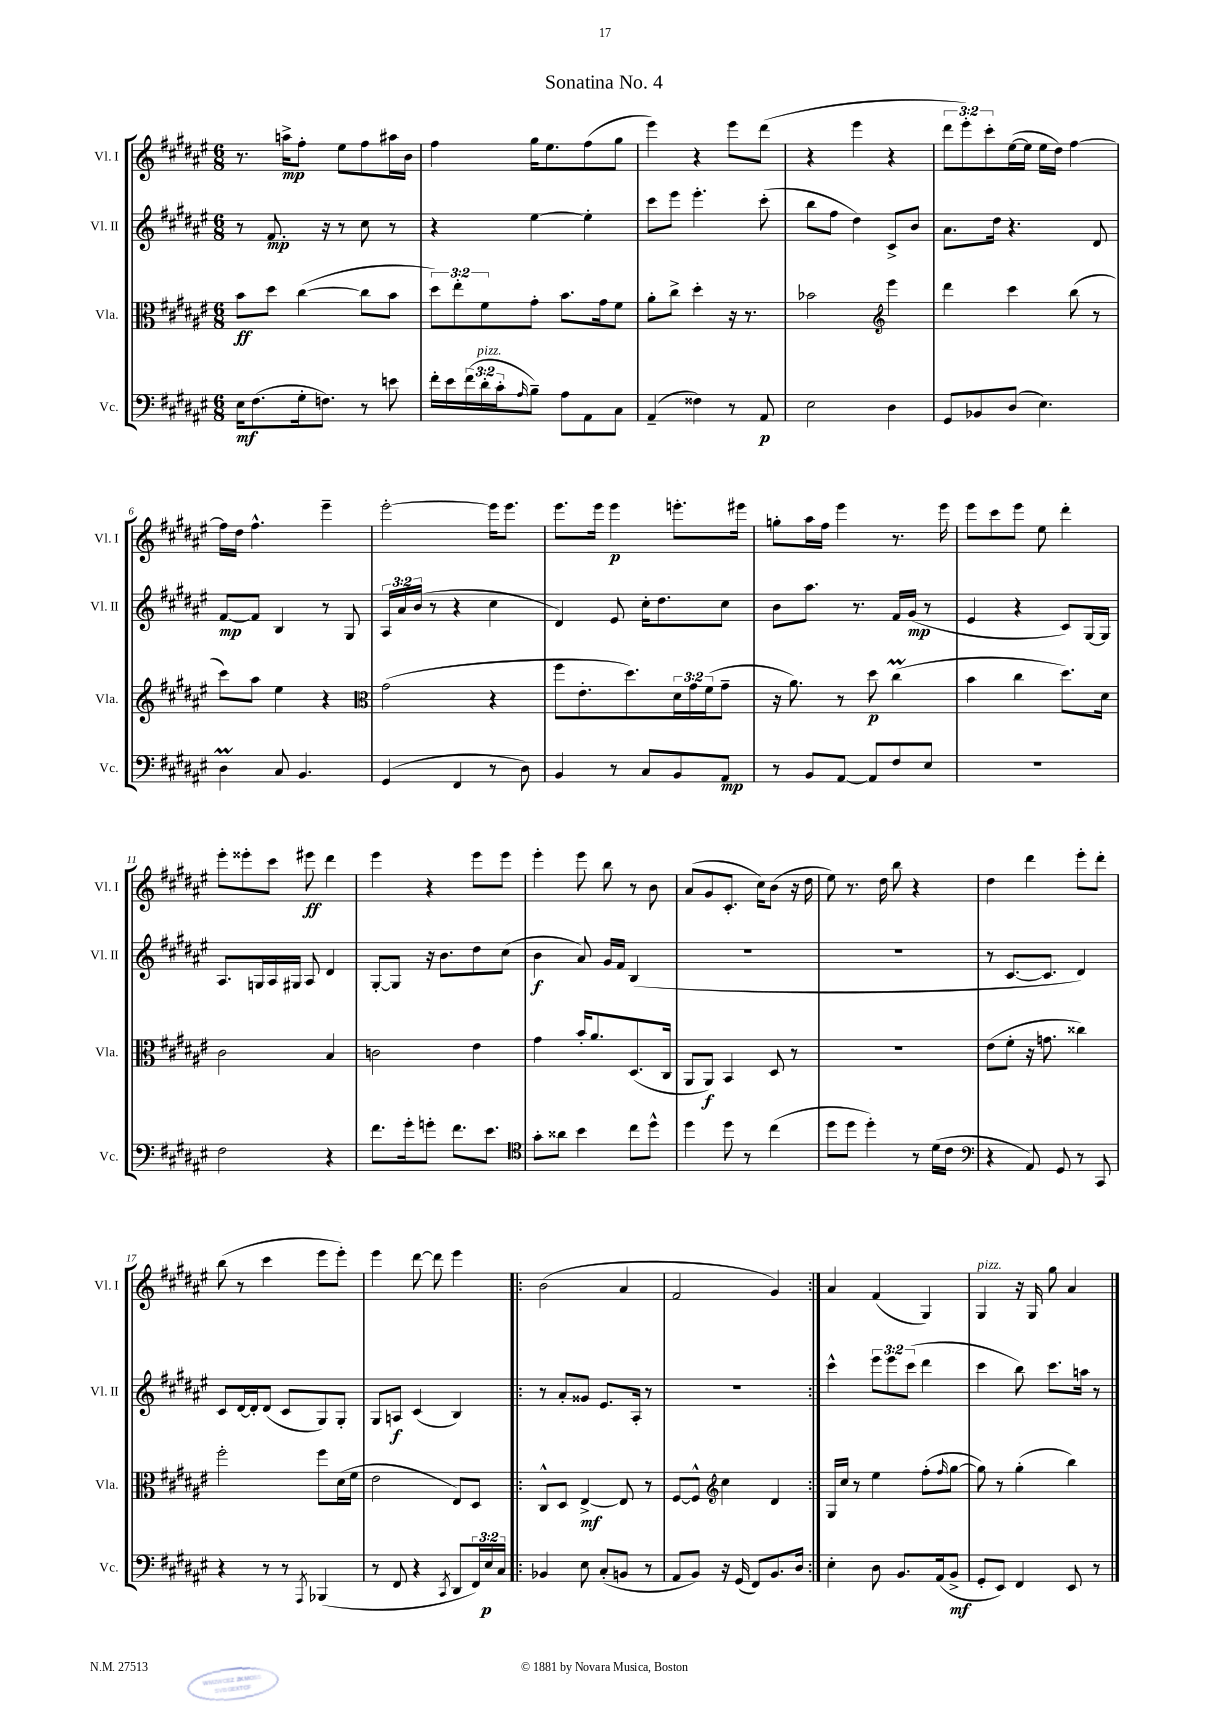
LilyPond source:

\header { title = "Sonatina No. 4" }
<<
\new StaffGroup <<
\new Staff = "s0" \with { instrumentName = "Vl. I" shortInstrumentName = "Vl. I" } {
    \clef treble \key fis \major \numericTimeSignature \time 6/8 \override Staff.TupletNumber.text = #tuplet-number::calc-fraction-text
    r8. a''16->\mp fis''8-. eis''8 fis''8 ais''16 b'16 |
    fis''4 gis''16 eis''8. fis''8( gis''8 |
    eis'''4) r4 eis'''8 dis'''8( |
    r4 eis'''4 r4 |
    \tuplet 3/2 { dis'''8 eis'''8-.) cis'''8-. } eis''16~( eis''16 eis''16 dis''16) fis''4~ |
    fis''16 dis''16 fis''4.-^ eis'''4-- |
    eis'''2~-. eis'''16 eis'''8. |
    eis'''8. eis'''16 eis'''4\p e'''8.-. eis'''16 |
    g''8-. ais''16 fis''16 eis'''4 r8. eis'''16 |
    eis'''8 cis'''8 eis'''8 eis''8 dis'''4-. |
    eis'''8-. eisis'''8-. cis'''8 eis'''8\ff dis'''4 |
    eis'''4 r4 eis'''8 eis'''8 |
    eis'''4-. eis'''8 b''8 r8 b'8 |
    ais'8( gis'8 cis'8.-. cis''16) b'8( r16 dis''16 |
    eis''8) r8. dis''16 b''8 r4 |
    dis''4 dis'''4 eis'''8-. dis'''8-. |
    b''8( r8 cis'''4 eis'''8 eis'''8-.) |
    eis'''4 dis'''8~ dis'''8 eis'''4 |
    \repeat volta 2 { b'2( ais'4 |
    fis'2 gis'4) | }
    ais'4 fis'4( gis4) |
    gis4^\markup { \italic "pizz." } r16 gis16 gis''8 ais'4 \bar "|." |
}
\new Staff = "s1" \with { instrumentName = "Vl. II" shortInstrumentName = "Vl. II" } {
    \clef treble \key fis \major \numericTimeSignature \time 6/8 \override Staff.TupletNumber.text = #tuplet-number::calc-fraction-text
    r8 fis'8.\mp r16 r8 cis''8 r8 |
    r4 eis''4~ eis''4-. |
    cis'''8 eis'''8 eis'''4.-. cis'''8-.( |
    b''8 fis''8 dis''4) cis'8-> b'8 |
    ais'8. dis''16 r4. dis'8 |
    fis'8~\mp fis'8 b4 r8 gis8 |
    \tuplet 3/2 { ais16 ais'16 b'16( } r8 r4 cis''4 |
    dis'4) eis'8 cis''16-. dis''8. cis''8 |
    b'8 ais''8. r8. fis'16 gis'16\mp( r8 |
    eis'4 r4 cis'8) gis16~ gis16 |
    ais8. g16 ais16 gis16 ais8 dis'4 |
    gis8~-. gis8 r16 b'8. dis''8 cis''8( |
    b'4\f ais'8) gis'16 fis'16 b4( |
    R2. |
    R2. |
    r8 cis'8.~ cis'8. dis'4) |
    cis'8 dis'16~ dis'16-. dis'8( cis'8 gis8) gis8-. |
    gis8 a8\f cis'4( b4) |
    \repeat volta 2 { r8 ais'8-. gisis'8 eis'8. ais16-. r8 |
    R2. | }
    cis'''4-^ \tuplet 3/2 { eis'''8 eis'''8 cis'''8( } dis'''4 |
    cis'''4 b''8) cis'''8. a''16 r8 \bar "|." |
}
\new Staff = "s2" \with { instrumentName = "Vla." shortInstrumentName = "Vla." } {
    \clef alto \key fis \major \numericTimeSignature \time 6/8 \override Staff.TupletNumber.text = #tuplet-number::calc-fraction-text
    b'8\ff dis''8 cis''4~( cis''8 b'8 |
    \tuplet 3/2 { dis''8) eis''8-. fis'8 } gis'8-. b'8. gis'16 fis'8 |
    ais'8-. cis''8-> dis''4-. r16 r8. |
    bes'2 \clef treble eis'''4 |
    dis'''4 cis'''4 b''8( r8 |
    cis'''8) ais''8 eis''4 r4 |
    \clef alto gis'2( r4 |
    fis''8 eis'8.-. dis''8.) \tuplet 3/2 { dis'16 gis'16 fis'16( } gis'8-- |
    r16 ais'8.) r8 dis''8\p cis''4\prall( |
    b'4 cis''4 dis''8.) dis'16 |
    cis'2 b4 |
    c'2 eis'4 |
    gis'4 b'16-. ais'8. dis8.( cis16 |
    ais,8 ais,8\f) b,4 dis8 r8 |
    R2. |
    eis'8( fis'8-. r16 g'8. cisis''4) |
    fis''2-. fis''8 dis'16( fis'16 |
    eis'2 eis8) dis8 |
    \repeat volta 2 { cis8-^ dis8 eis4~->\mf eis8 r8 |
    fis8~ fis8-^ \clef treble cis''4 dis'4 | }
    gis16 cis''16 r8 eis''4 fis''8-.( \grace { fis''16 } gis''8~ |
    gis''8) r8 gis''4-.( b''4) \bar "|." |
}
\new Staff = "s3" \with { instrumentName = "Vc." shortInstrumentName = "Vc." } {
    \clef bass \key fis \major \numericTimeSignature \time 6/8 \override Staff.TupletNumber.text = #tuplet-number::calc-fraction-text
    eis16\mf fis8.( gis16-. f8.) r8 e'8 |
    fis'16-. eis'16 \tuplet 3/2 { fis'16( dis'16-.^\markup { \italic "pizz." } cis'16-. } \grace { ais16 } b8--) ais8 ais,8 cis8 |
    ais,4--( fisis4) r8 ais,8\p |
    eis2 dis4 |
    gis,8 bes,8 dis8( eis4.) |
    dis4\prall cis8 b,4. |
    gis,4( fis,4 r8 dis8) |
    b,4 r8 cis8 b,8 ais,8\mp |
    r8 b,8 ais,8~ ais,8 fis8 eis8 |
    R2. |
    fis2 r4 |
    fis'8. gis'16-. g'8-. fis'8. eis'8. |
    \clef tenor gis'8-. aisis'8 b'4 cis''8 dis''8-^ |
    dis''4 dis''8 r8 cis''4( |
    dis''8 dis''8 dis''4-.) r8 dis'16( cis'16 |
    \clef bass r4 ais,8) gis,8 r8 cis,8 |
    r4 r8 r8 \acciaccatura { ais,,8 } bes,,4( |
    r8 fis,8 r4 \acciaccatura { cis,8 } dis,8 \tuplet 3/2 { fis,16) eis16\p cis16 } |
    \repeat volta 2 { bes,4 eis8 cis8-.( b,8 r8 |
    ais,8 b,8) r16 gis,16( fis,8) b,8. dis16 | }
    eis4-. dis8 b,8. ais,16( b,8->\mf |
    gis,8-. eis,8) fis,4 eis,8 r8 \bar "|." |
}
>>
>>
